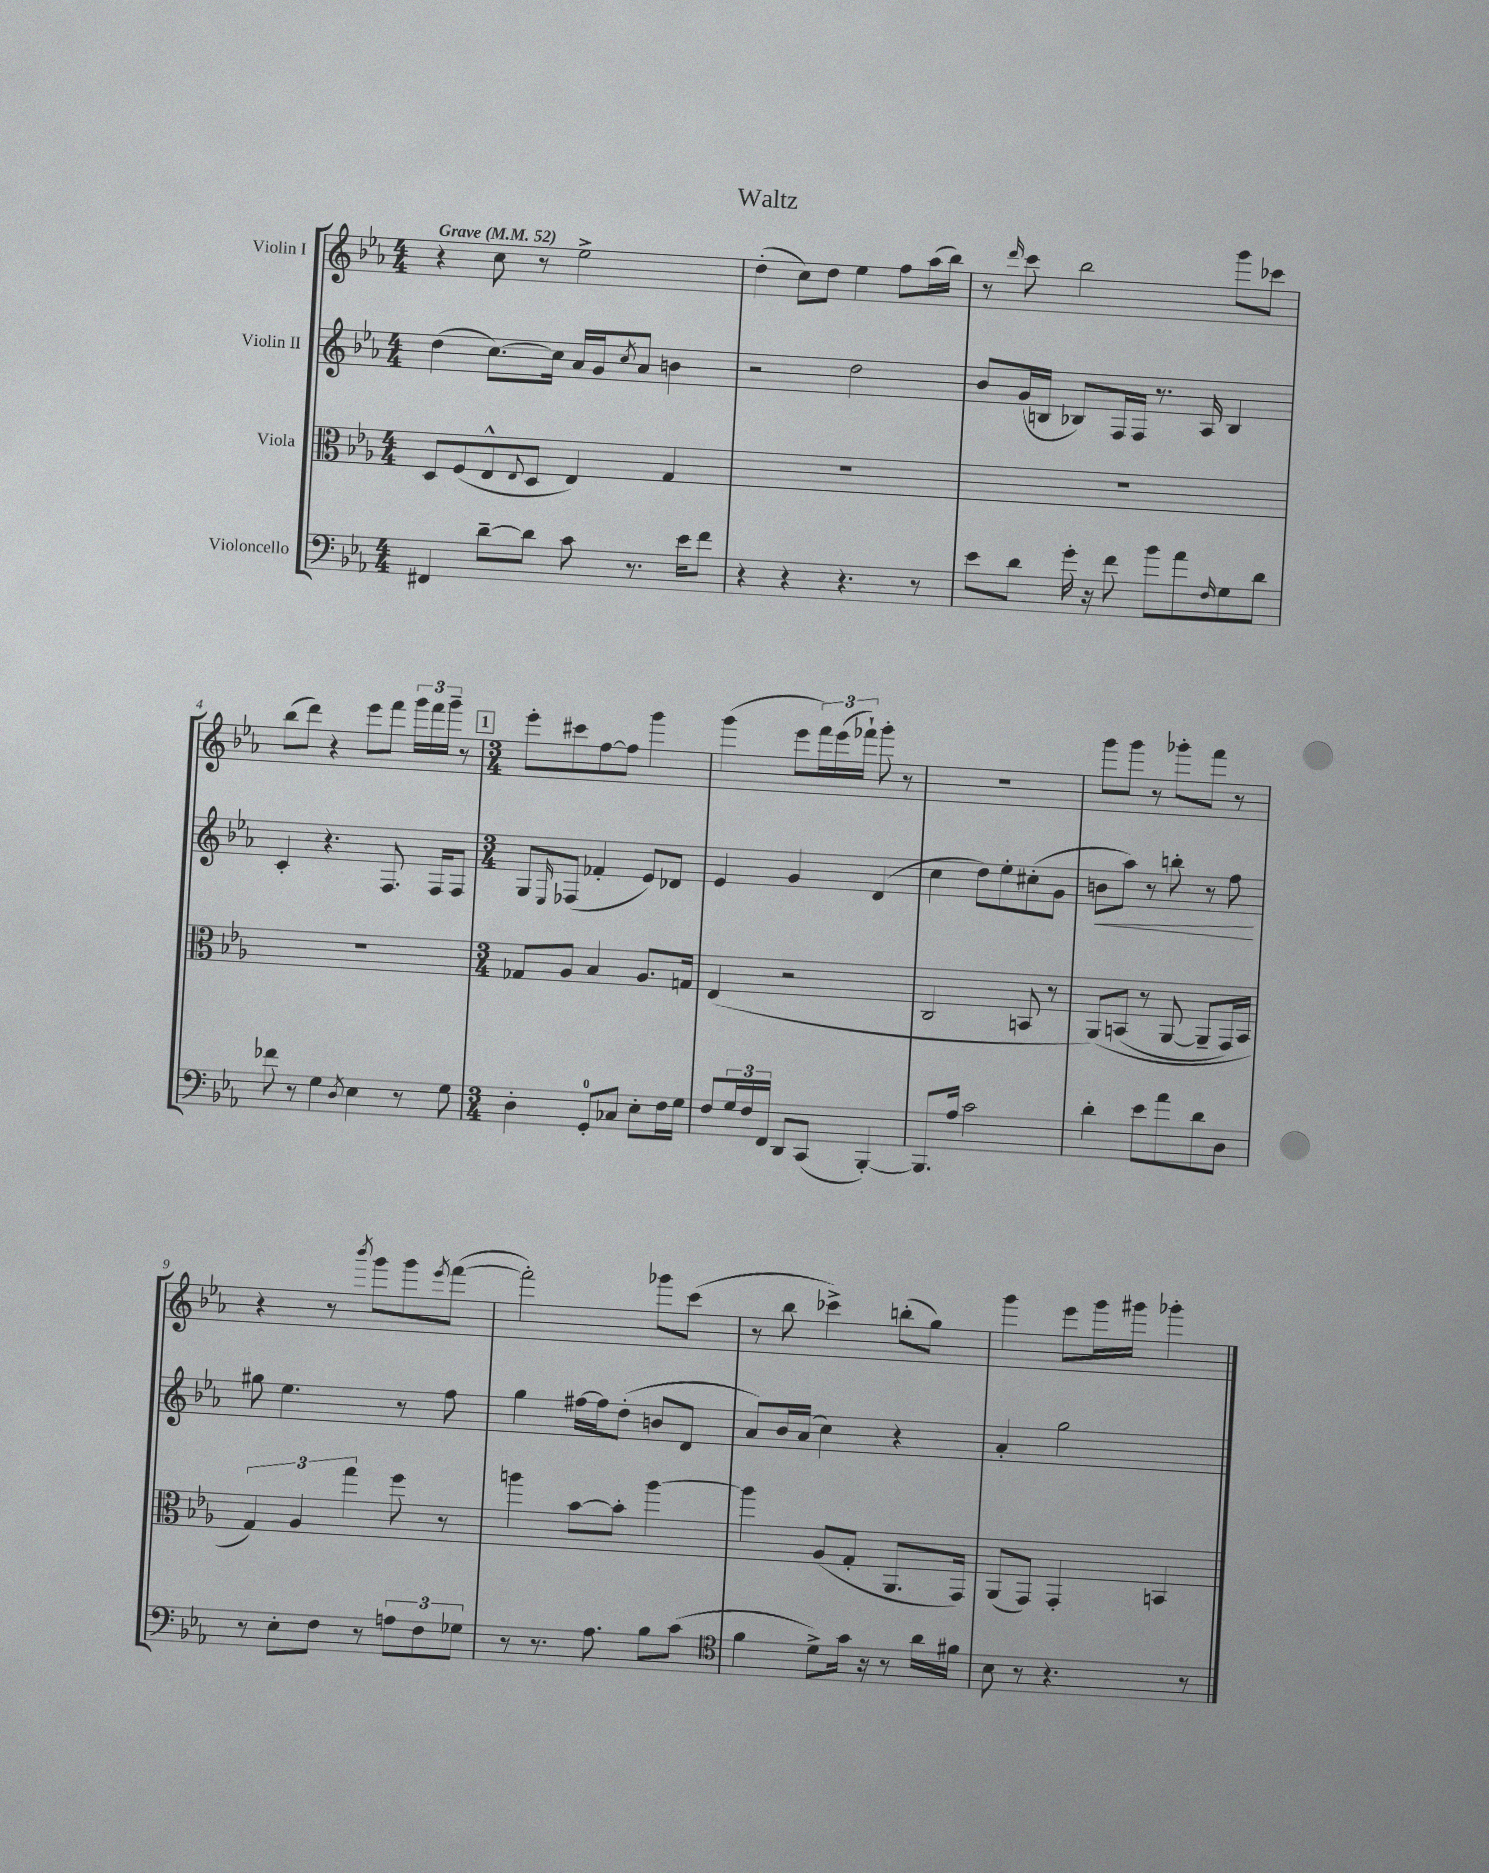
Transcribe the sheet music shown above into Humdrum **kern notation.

**kern	**kern	**kern	**kern
*staff4	*staff3	*staff2	*staff1
*clefF4	*clefC3	*clefG2	*clefG2
*k[b-e-a-]	*k[b-e-a-]	*k[b-e-a-]	*k[b-e-a-]
*M4/4	*M4/4	*M4/4	*M4/4
*MM52	*MM52	*MM52	*MM52
4FF#/	8D/L	(4dd\	4r
.	(8F/	.	.
[8d~\L	8E-^^/	[8.cc\L)	8cc\
.	8qqE-/	.	.
8d\]J	8D/J	.	8r
.	.	16cc\]Jk	.
8c\	4E-/)	16a-/LL	2ee-^\
.	.	16g/J	.
.	.	8qcc/	.
8.r	.	8a-/J	.
.	4G/	4b\	.
16e-\LK	.	.	.
8f\J	.	.	.
=	=	=	=
4r	1r	2r	(4dd'\
4r	.	.	8cc\L)
.	.	.	8dd\J
4.r	.	2dd\	4ee-\
.	.	.	8ff\L
8r	.	.	(16aa-\L
.	.	.	16bb-\JJ)
=	=	=	=
8e-\L	1r	8b-/L	8r
.	.	.	16qqddd/
8d\J	.	(16g/L	8ccc\
.	.	16B/JJ	.
16g'\	.	8B-/L)	2bb-\
16r	.	.	.
8f\	.	16F/L	.
.	.	16F/JJ	.
8b-\L	.	8.r	.
8a-\	.	.	.
.	.	16A-/	.
16qqF/	.	.	.
8G\	.	4B-/	8ggg\L
8d\J	.	.	8ccc-\J
=	=	=	=
8f-\	1r	4c'/	(8bb-\L
8r	.	.	8ddd\J)
4G\	.	4.r	4r
8qD/	.	.	.
4E-\	.	.	8eee-\L
.	.	8.F/	8fff\J
8r	.	.	24ggg\LL
.	.	.	24fff\
.	.	16F/LK	.
.	.	.	24ggg~\JJ
8G\	.	8F/J	8r
=	=	=	=
*M3/4	*M3/4	*M3/4	*M3/4
4D'\	8G-/L	8G/L	8eee-'\L
.	.	16qqE-/	.
.	8A-/J	(8F-/J	8ccc#\
8GG'/L	4B-/	4f-'/	[8ff\
8C-/J	.	.	8ff\]J
8E-'\L	8.A-/L	8e-/L)	4ggg\
16F\L	.	8d-/J	.
16G\JJ	16G/Jk	.	.
=	=	=	=
8F/L	(4E-/	4e-/	(4ggg\
24G/L	.	.	.
24F/	.	.	.
24FF/JJ	.	.	.
8DD/L	2r	4g/	8eee-\L
(8CC/J	.	.	24fff\L)
.	.	.	(24eee-\
.	.	.	24fff-`\JJ)
[4BBB-'/)	.	(4d/	8ggg'\
.	.	.	8r
=	=	=	=
8.BBB-/]L	2C/	4cc\	2.r
16A-/Jk	.	.	.
2c\	.	8dd\L)	.
.	.	8ee-'\	.
.	8BB/	(8cc#'\	.
.	8r	8g\J	.
=	=	=	=
4d'\	&(8AA-/L)	8b\L	8ggg\L
.	(8BB/J	8aa-\J)	8ggg\J
8e-\L	8r	8r	8r
8a-\	[8AA-/	8bb'\	8ggg-'\L
8d\	8AA-~/]L	8r	8fff\J
8D\J	16GG/L)	8ff\	8r
.	16BB/JJ	.	.
=	=	=	=
8r	6G/&)	8gg#\	4r
8E-'\L	.	4.ee-\	.
.	6A-/	.	.
8F\J	.	.	8r
.	6gg\	.	.
.	.	.	8qbbb-/
8r	.	.	8ggg\L
12A\L	8ff\	8r	8ggg\
12F\	.	.	.
.	.	.	8qeee-/
.	8r	8ff\	([8fff\J
12G-\J	.	.	.
=	=	=	=
8r	4aa\	4gg\	2fff'\])
8.r	.	.	.
.	[8b-\L	[16ff#\LL	.
8.A-\	.	16ff#\]J	.
.	8b-'\]J	(8dd'\J	.
8B-\L	[4aa\	8b/L	8ggg-\L
(8c\J	.	8d/J	(8ccc\J
=	=	=	=
*clefC4	*	*	*
4f\	4aa\]	8a-/L)	8r
.	.	16b-/L	8bb-\
.	.	(16a-/JJ	.
8d^\L)	(8A-/L	4cc\)	4ccc-^\)
16g\Jk	8G'/J	.	.
16r	.	.	.
8r	8.AA-/L	4r	(8bb'\L
16a-\LL	.	.	8gg\J)
16f#\JJ	16GG/Jk)	.	.
=	=	=	=
8B-\	(8AA-/L	4a-'/	4ggg\
8r	8GG/J)	.	.
4.r	4GG'/	2gg\	8eee-\L
.	.	.	16ggg\L
.	.	.	16ggg#\JJ
.	4BB/	.	4ggg-'\
8r	.	.	.
==	==	==	==
*-	*-	*-	*-
